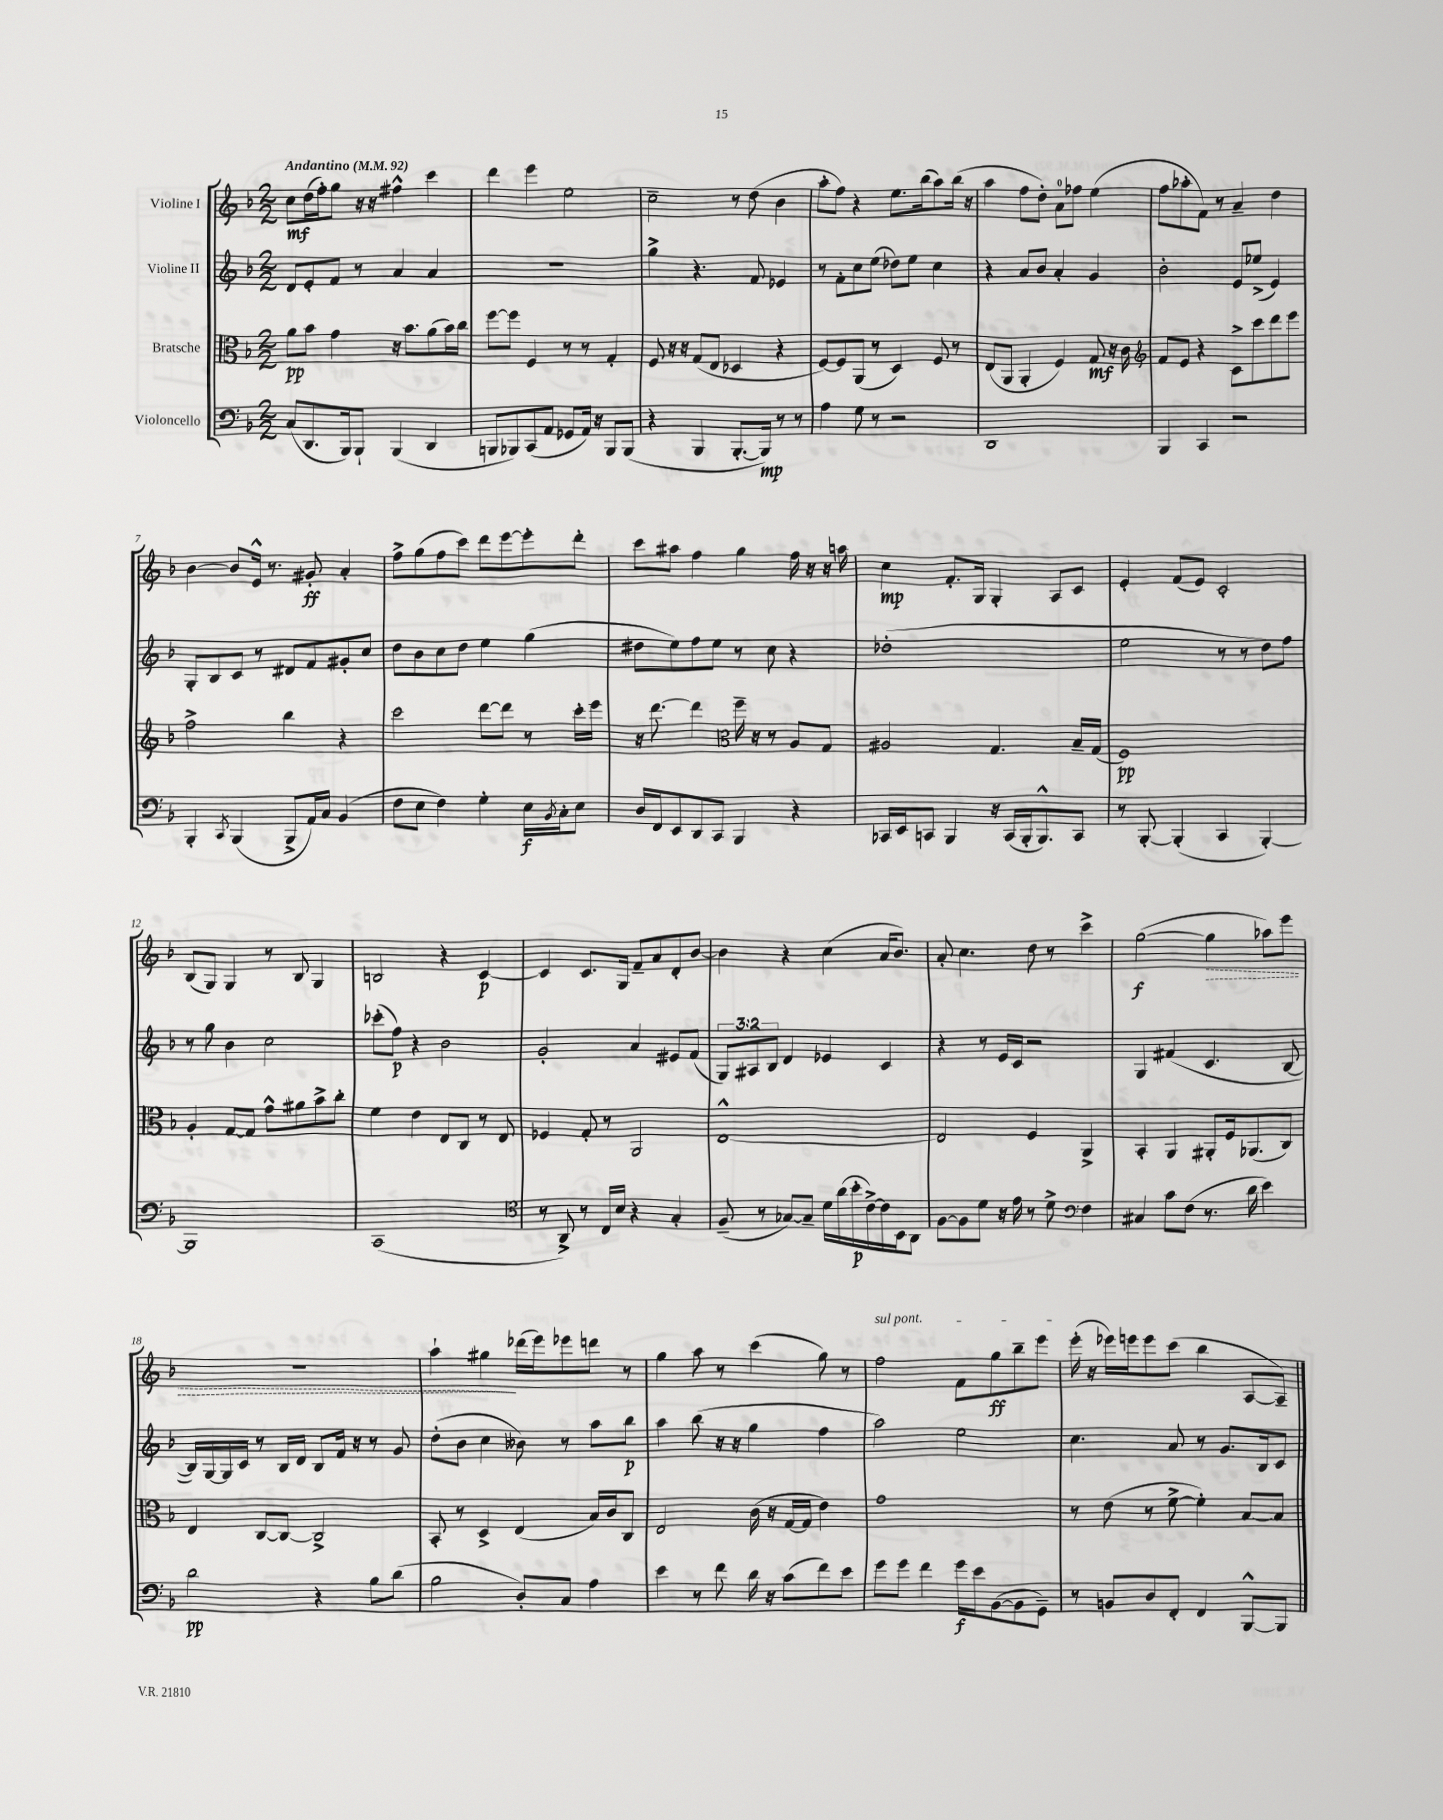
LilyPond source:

<<
\new StaffGroup <<
\new Staff = "s0" \with { instrumentName = "Violine I" } {
    \clef treble \key f \major \numericTimeSignature \time 2/2 \tempo "Andantino" 4 = 92
    c''8\mf d''16( f''16-.) g''8 r16 r16 fis''4-^ c'''4 |
    d'''4 e'''4 e''2 |
    c''2-- r8 d''8( bes'4 |
    a''8-. f''8) r4 e''8. bes''16( a''8) bes''16( r16 |
    a''4 f''8 d''8-.) a'8-0 fes''8 e''4( |
    f''8 aes''8-. f'8) r8 a'4-- d''4 |
    bes'4~ bes'8 e'16-^ r8. gis'8-.\ff a'4-. |
    f''8-> g''8( f''8 c'''8) d'''8 e'''8~ e'''8-. d'''8-. |
    c'''8 ais''8 f''4 g''4 f''16 r16 r16 a''16 |
    c''4\mp f'8.-. g16 g4-. a8 c'8 |
    e'4-. f'8( e'8) c'2-. |
    bes8( g8) g4 r8 bes8 g4 |
    b2 r4 c'4~\p |
    c'4 c'8. g16 f'8-- a'8 d'8-. bes'8~ |
    bes'4 r4 c''4( a'16 bes'8.) |
    a'8-. c''4. d''8 r8 c'''4-> |
    g''2~\f( \once \override Hairpin.style = #'dashed-line g''4\> aes''8) e'''8 |
    R1 |
    a''4-! gis''4\! des'''16( e'''16) ees'''8 d'''8 r8 |
    g''4 a''8 r8 c'''4( g''8) r8 |
    \once \override TextSpanner.bound-details.left.text = \markup { \italic "sul pont." } f''2\startTextSpan f'8 g''8\ff bes''8-- e'''8 |
    e'''16-.\stopTextSpan( r16 ees'''16) e'''16 e'''8 c'''8( bes''4 a8~ a8--) \bar "|." |
}
\new Staff = "s1" \with { instrumentName = "Violine II" } {
    \clef treble \key f \major \numericTimeSignature \time 2/2 \override Staff.TupletNumber.text = #tuplet-number::calc-fraction-text
    d'8 e'8-. f'8 r8 a'4 a'4 |
    r1 |
    g''4-> r4. f'8 ees'4 |
    r8 f'8-. c''8 e''8( des''8) e''8 c''4 |
    r4 a'8 bes'8 a'4-. g'4 |
    bes'2-. e'8 ees''8->( e'4) |
    g8-. bes8 c'8 r8 dis'8 f'8 gis'8-. c''8 |
    d''8 bes'8 c''8 d''8 e''4 g''4( |
    dis''8 e''8) f''8 e''8 r8 c''8 r4 |
    des''1-.( |
    e''2 r8 r8 d''8) f''8 |
    r8 g''8 bes'4 c''2 |
    ces'''8-.( f''8\p) r4 bes'2 |
    g'2-. a'4 eis'8 f'8( |
    \tuplet 3/2 { g8) ais8 bes8 } d'4 ees'4 c'4 |
    r4 r8 e'16 c'16 r2 |
    g4 fis'4( c'4. bes8~ |
    bes16) g16~ g16 c'16 r8 bes16 d'16 bes8 f'16 r16 r8 g'8 |
    d''8-.( bes'8 c''4 beses'8) r8 a''8 bes''8\p |
    a''4 bes''8( r16 r16 g''4 f''4 |
    a''2) e''2 |
    c''4. a'8 r8 g'8. bes16 c'8 \bar "|." |
}
\new Staff = "s2" \with { instrumentName = "Bratsche" } {
    \clef alto \key f \major \numericTimeSignature \time 2/2
    a'8\pp bes'8 g'4 r16 bes'8. a'8( bes'16) c''16 |
    f''8~ f''8 f4 r8 r8 g4-. |
    f8 r16 r16 g8( e8 des4 r4 |
    f8~) f8 a,8( r8 d4) f8 r8 |
    e8( a,8 a,4-. f4) g8\mf r16 c'16 |
    \clef treble f'8 e'8 r4 c'8-> c'''8 d'''8 e'''8 |
    f''2-> bes''4 r4 |
    c'''2 d'''8~ d'''8 r8 c'''16-. e'''16 |
    r16 d'''8.~ d'''4 \clef alto f''16-- r16 r8 a8 g8 |
    ais2 g4. bes16-- g16( |
    f1\pp) |
    a4-. g8~ g8 g'8-^ ais'8 bes'8-> c''8-. |
    f'4 e'4 e8 c8 r8 e8 |
    fes4 g8-. r8 a,2 |
    e1~-^ |
    e2 f4 a,4-> |
    bes,4-. a,4 ais,8-. f16 aes,8.( c8) |
    e4 c8~ c8~ c2-> |
    bes,8-. r8 d4-> e4( bes16) c'16 c8 |
    e2 c'16( r16 g16~ g16 e'4) |
    g'1 |
    r8 e'8( r8 f'8~-> f'4-.) bes8~ bes8 \bar "|." |
}
\new Staff = "s3" \with { instrumentName = "Violoncello" } {
    \clef bass \key f \major \numericTimeSignature \time 2/2
    c8( d,8. bes,,16) bes,,8-! bes,,4( d,4 |
    b,,8 bes,,8) c,8( a,8 ges,8 a,16) r16 bes,,8 bes,,8( |
    r4 bes,,4 bes,,8.~-. bes,,16\mp) r8 r8 |
    a4 g8 r8 r2 |
    d,1 |
    bes,,4 c,4 r2 |
    bes,,4-. \acciaccatura { c,8 } bes,,4( bes,,8-> a,16) c16 bes,4( |
    f8 e8 f4) g4-. e16\f \acciaccatura { bes,8 } c16-. e8 |
    d16 f,16 e,8 d,8 c,8 bes,,4 r4 |
    ces,16 e,16 c,8 bes,,4 r16 c,16( bes,,16-. bes,,8.-^) c,8 |
    r8 bes,,8~-. bes,,4-.( c,4 bes,,4~-.) |
    bes,,1 |
    c,1( |
    \clef tenor r8 a,8->) r8 c16 bes16 r4 g4-. |
    f8--( r8 ges8~) ges8-- d'16 a'16( bes'16-.\p c'16~->) c'16 bes,16 a,8 |
    f8~ f8 d'8 r16 e'16 r8 d'8-> \clef bass f4 |
    cis4 c'8 f8( r8. d'16 e'4) |
    d'2\pp r4 bes8 d'8( |
    bes2 d8-.) c8 a4 |
    e'4 r8 f'8 d'16 r16 c'8( f'8) e'8 |
    g'8 g'8 f'4 g'16\f e'16 bes,8~( bes,8 g,8--) |
    r8 b,8 d8 f,8-. f,4 bes,,8~-^ bes,,8 \bar "|." |
}
>>
>>
